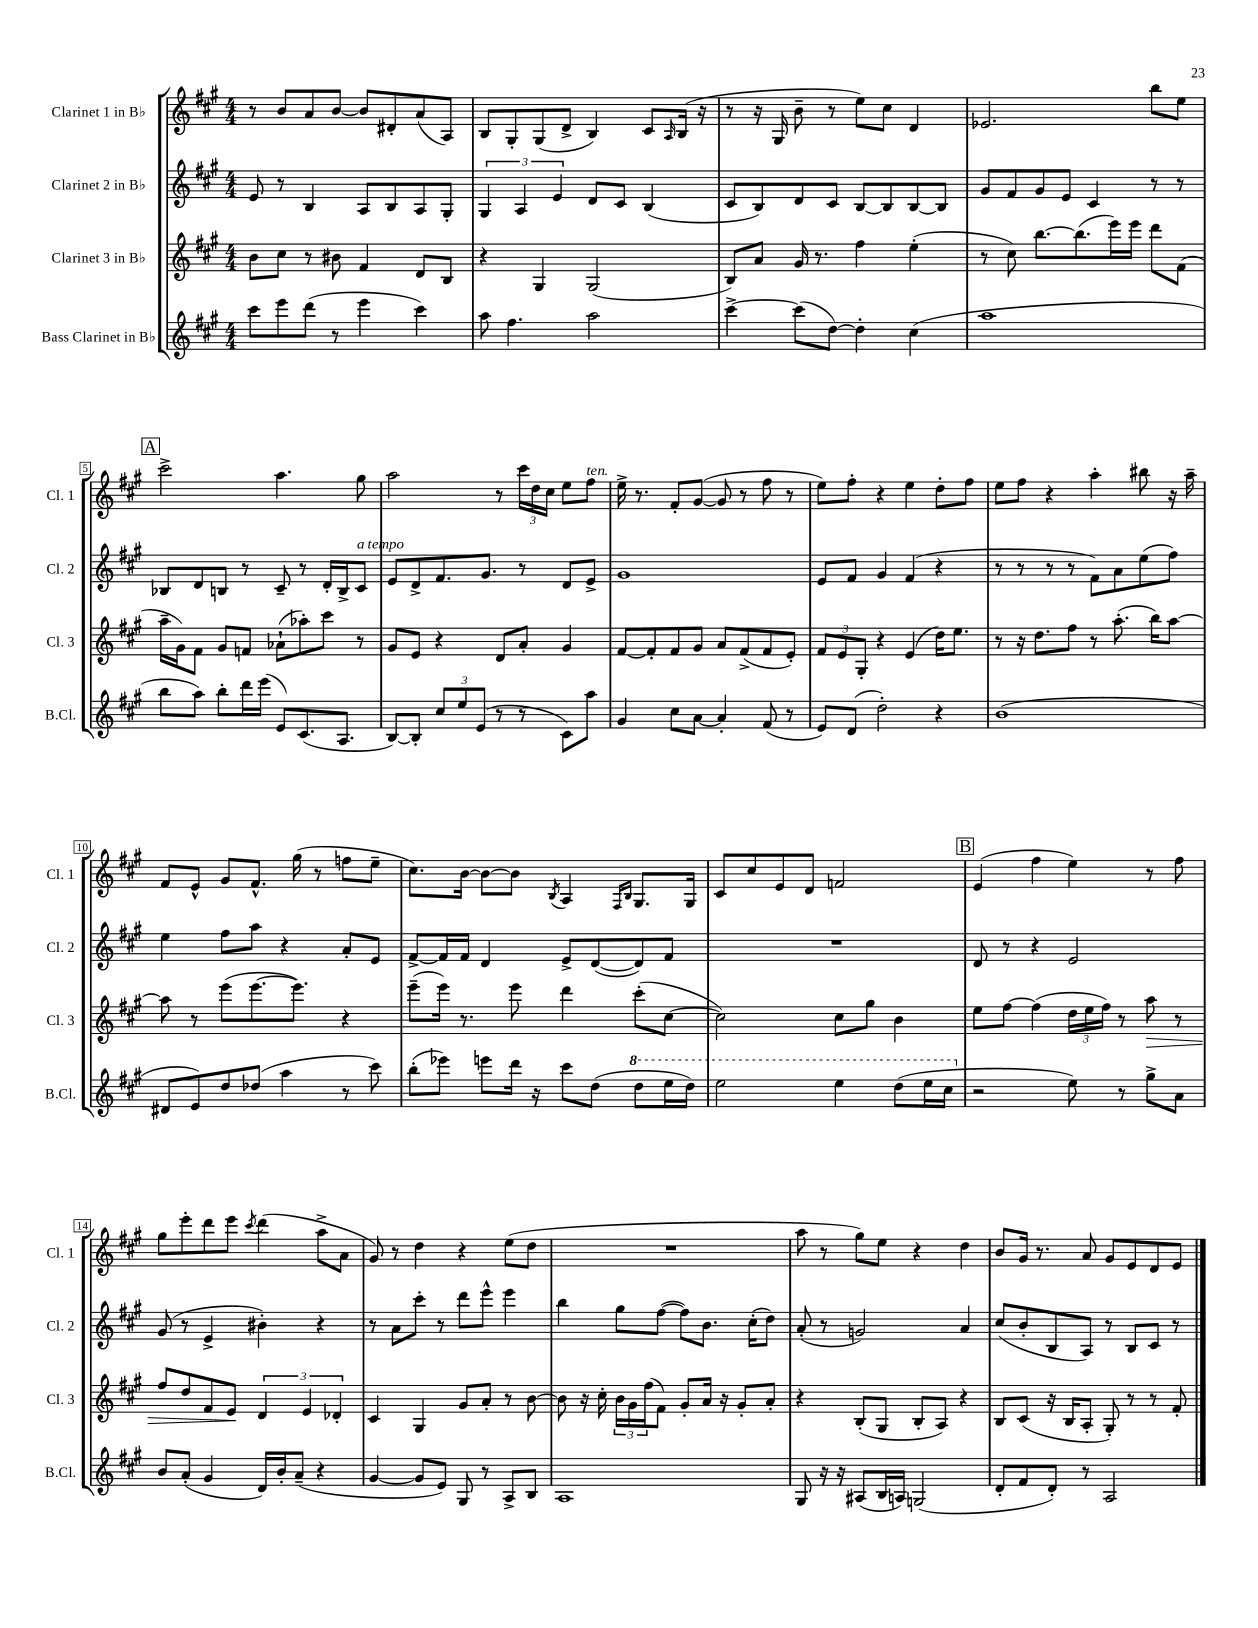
<<
\new StaffGroup <<
\new Staff = "s0" \with { instrumentName = "Clarinet 1 in Bb" shortInstrumentName = "Cl. 1" } {
    \clef treble \key a \major \numericTimeSignature \time 4/4
    r8 b'8 a'8 b'8~ b'8 dis'8-. a'8( a8) |
    b8 gis8-. gis8( d'8-> b4) cis'8 \grace { a16 } b16( r16 |
    r8 r16 gis16 b'8-- r8 e''8) cis''8 d'4 |
    ees'2. b''8 e''8 |
    \mark \markup { \box "A" } cis'''2-> a''4. gis''8 |
    a''2 r8 \tuplet 3/2 { cis'''16 d''16 cis''16 } e''8 fis''8^\markup { \italic "ten." } |
    e''16-> r8. fis'8-. gis'8~( gis'8 r8 fis''8 r8 |
    e''8) fis''8-. r4 e''4 d''8-. fis''8 |
    e''8 fis''8 r4 a''4-. bis''8 r16 a''16-- |
    fis'8 e'8-^ gis'8 fis'8.-^ gis''16( r8 f''8 e''8-- |
    cis''8.) b'16~ b'8~ b'8 \acciaccatura { b8 } a4 \grace { fis16 b16 } gis8. gis16 |
    cis'8 cis''8 e'8 d'8 f'2 |
    \mark \markup { \box "B" } e'4( fis''4 e''4) r8 fis''8 |
    gis''8 e'''8-. d'''8 e'''8 \acciaccatura { cis'''8 } d'''4( a''8-> a'8 |
    gis'8) r8 d''4 r4 e''8( d''8 |
    R1 |
    a''8 r8 gis''8) e''8 r4 d''4 |
    b'8 gis'16 r8. a'8 gis'8 e'8 d'8 e'8 \bar "|." |
}
\new Staff = "s1" \with { instrumentName = "Clarinet 2 in Bb" shortInstrumentName = "Cl. 2" } {
    \clef treble \key a \major \numericTimeSignature \time 4/4
    e'8 r8 b4 a8 b8 a8 gis8-. |
    \tuplet 3/2 { gis4 a4 e'4 } d'8 cis'8 b4( |
    cis'8 b8) d'8 cis'8 b8~ b8 b8~ b8 |
    gis'8 fis'8 gis'8 e'8 cis'4 r8 r8 |
    \mark \markup { \box "A" } bes8 d'8 b8 r8 cis'8-- r8 d'16-. b16-> cis'8^\markup { \italic "a tempo" } |
    e'8 d'8-> fis'8. gis'8. r8 d'8 e'8-> |
    gis'1 |
    e'8 fis'8 gis'4 fis'4( r4 |
    r8 r8 r8 r8 fis'8) a'8 e''8( fis''8) |
    e''4 fis''8 a''8 r4 a'8-. e'8 |
    fis'8~-> fis'16 fis'16 d'4 e'8-> d'8~( d'8) fis'8 |
    R1 |
    \mark \markup { \box "B" } d'8 r8 r4 e'2 |
    gis'8( r8 e'4-> bis'4-.) r4 |
    r8 a'8 cis'''8-. r8 d'''8 e'''8-^ e'''4 |
    b''4 gis''8 fis''8~( fis''8) b'8. cis''16-.( d''8) |
    a'8-.( r8 g'2) a'4 |
    cis''8( b'8-. b8 a8) r8 b8 cis'8 r8 \bar "|." |
}
\new Staff = "s2" \with { instrumentName = "Clarinet 3 in Bb" shortInstrumentName = "Cl. 3" } {
    \clef treble \key a \major \numericTimeSignature \time 4/4
    b'8 cis''8 r8 bis'8 fis'4 d'8 b8 |
    r4 gis4 gis2( |
    b8) a'8 gis'16 r8. fis''4 e''4-.( |
    r8 cis''8) b''8.~ b''8.( e'''16) e'''16 d'''8 fis'8( |
    \mark \markup { \box "A" } a''16-- gis'16) fis'8 gis'8 f'8 aes'8-!( aes''8-.) cis'''8 r8 |
    gis'8 e'8 r4 d'8 a'8-. gis'4 |
    fis'8~ fis'8-. fis'8 gis'8 a'8 fis'8->( fis'8 e'8-.) |
    \tuplet 3/2 { fis'8 e'8 gis8-. } r4 e'4( d''16) e''8. |
    r8 r16 d''8. fis''8 r8 a''8.-.( b''16) a''8~ |
    a''8 r8 e'''8( e'''8.~ e'''8.) r4 |
    e'''8--( e'''16) r8. e'''8 d'''4 cis'''8-.( cis''8~ |
    cis''2) cis''8 gis''8 b'4 |
    \mark \markup { \box "B" } e''8 fis''8~ fis''4( \tuplet 3/2 { d''16 e''16 fis''16) } r8 a''8\> r8 |
    fis''8 d''8 fis'8 e'8\! \tuplet 3/2 { d'4 e'4 des'4-. } |
    cis'4 gis4 gis'8 a'8-. r8 b'8~ |
    b'8 r16 cis''16-. \tuplet 3/2 { b'16 gis'16 fis''16( } fis'8) gis'8-. a'16 r16 gis'8-. a'8-. |
    r4 b8-.( gis8 b8-. a8) r4 |
    b8 cis'8( r16 b16 a8-. gis8-.) r8 r8 fis'8-. \bar "|." |
}
\new Staff = "s3" \with { instrumentName = "Bass Clarinet in Bb" shortInstrumentName = "B.Cl." } {
    \clef treble \key a \major \numericTimeSignature \time 4/4
    cis'''8 e'''8 d'''8( r8 e'''4 cis'''4) |
    a''8 fis''4. a''2 |
    cis'''4~-> cis'''8( d''8~) d''4-. cis''4( |
    a''1 |
    \mark \markup { \box "A" } b''8 a''8) b''8-. d'''16 e'''16( e'8) cis'8.( a8. |
    b8~) b8-. \tuplet 3/2 { cis''8 e''8 e'8( } r8 r8 cis'8) a''8 |
    gis'4 cis''8 a'8~ a'4-. fis'8( r8 |
    e'8) d'8( d''2-.) r4 |
    b'1( |
    dis'8 e'8) d''8 des''8( a''4 r8 cis'''8) |
    b''8-.( ees'''8) e'''8 d'''16 r16 cis'''8 d''8( \ottava #1 d'''8 e'''16 d'''16) |
    e'''2 e'''4 d'''8( e'''16 cis'''16 \ottava #0 |
    \mark \markup { \box "B" } r2 e''8) r8 gis''8-> a'8 |
    b'8 a'8-.( gis'4 d'16) b'16-. a'8--( r4 |
    gis'4~ gis'8 e'8) gis8 r8 a8-> b8 |
    a1 |
    gis8 r16 r16 ais8( b16 a16) g2( |
    d'8-. fis'8 d'8-.) r8 a2 \bar "|." |
}
>>
>>
\layout { \context { \Score \override BarNumber.stencil = #(make-stencil-boxer 0.1 0.3 ly:text-interface::print) } }
